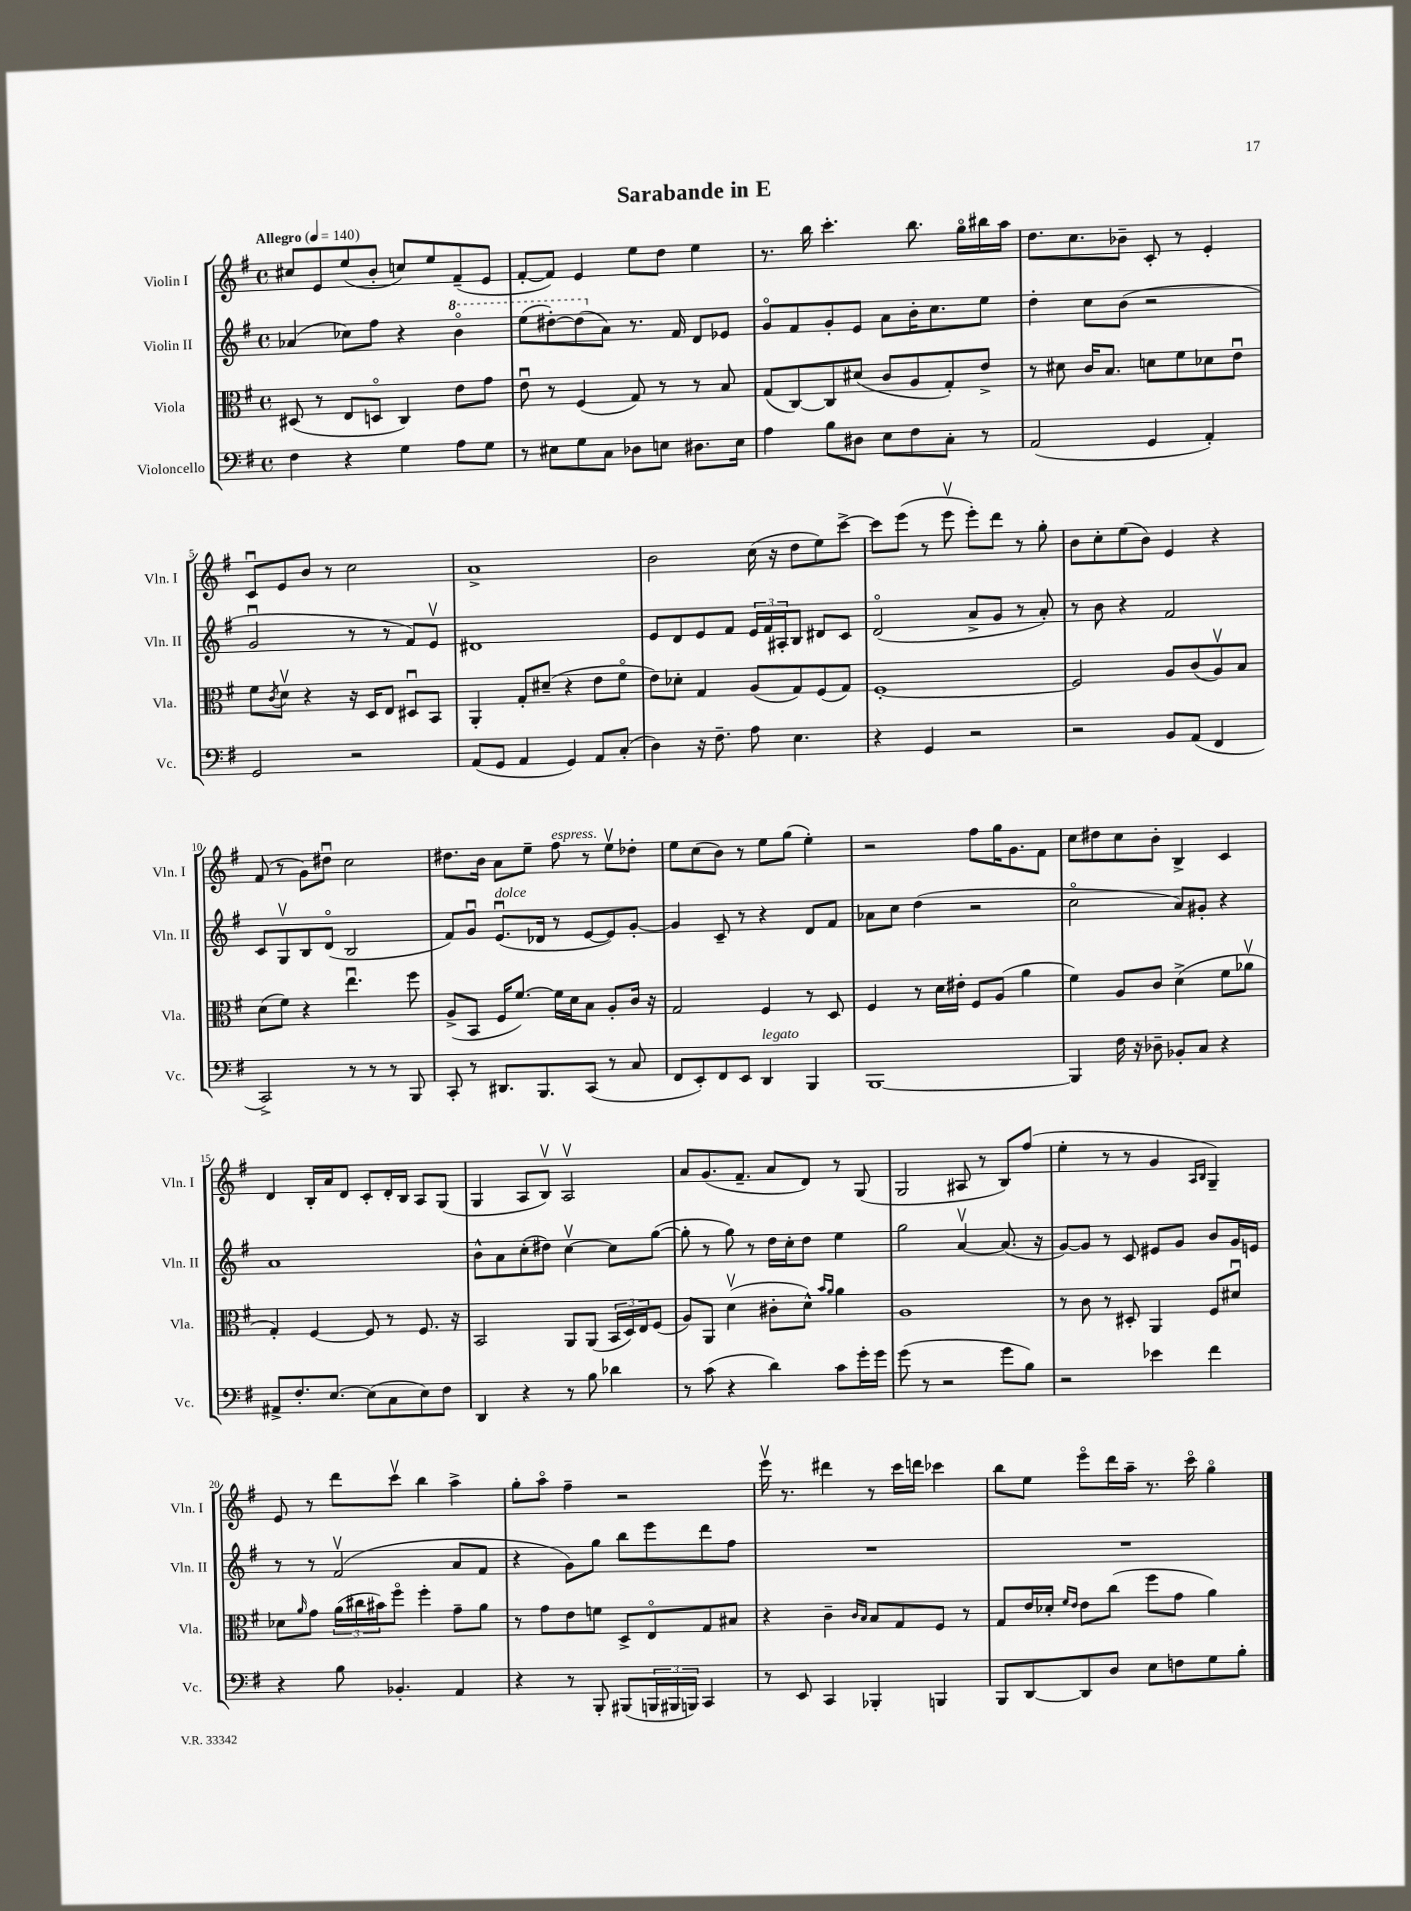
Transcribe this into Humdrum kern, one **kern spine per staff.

**kern	**kern	**kern	**kern
*part4	*part3	*part2	*part1
*staff4	*staff3	*staff2	*staff1
*I"Violoncello	*I"Viola	*I"Violin II	*I"Violin I
*I'Vc.	*I'Vla.	*I'Vln. II	*I'Vln. I
*clefF4	*clefC3	*clefG2	*clefG2
*k[f#]	*k[f#]	*k[f#]	*k[f#]
*M4/4	*M4/4	*M4/4	*M4/4
*met(c)	*met(c)	*met(c)	*met(c)
*MM140	*MM140	*MM140	*MM140
=1	=1	=1	=1
!	!	!	!LO:TX:a:B:t=Allegro
4F#\	(8D#X/	(4a-X/	8cc#X/L
.	8r	.	8e/
4r	8E/L	8cc-X\L)	(8ee/
.	8Dn/J	8ff#\J	8b'/J
4G\	4C/)	4r	8ccn/L)
.	.	.	8ee/
*	*	*8va	*
8A\L	8e\L	4bb\	(8f#~/
8G\J	8g\J	.	8e/J
=2	=2	=2	=2
8r	8eu\	(8eee\L	[8f#'/L
8E#X\L	8r	[8ddd#X'\)	8f#/J])
8G\	(4F#/	(8ddd#\]	4e/
*	*	*X8va	*
8C\J	.	8a\J)	.
8D-X\L	8G/)	8.r	8ee\L
8En\J	8r	.	8dd\J
.	.	16f#/	.
8.D#X\L	8r	8d/L	4ee\
.	8B/	8e-X/J	.
16E\Jk	.	.	.
=3	=3	=3	=3
4A\	(8G/L	8g/L	8.r
.	[8C/)	8f#/	.
.	.	.	16bb\
8B\L	8C/]	8g'/	4.ccc'\
8D#X\J	(8d#X/J	8e/J	.
8E\L	8c/L	8a\L	.
8F#\	8A/	16b'\K	8.bb\
.	.	8.cc\	.
8C'\J	8G'/)	.	.
.	.	.	16gg\LL
8r	8e^/J	8ee\J	16bb#X\
.	.	.	16aa\JJ
=4	=4	=4	=4
(2AA/	8r	4dd'\	8.dd\L
.	8d#X\	.	.
.	.	.	8.cc\
.	16c/KL	8cc\L	.
.	8.B/J	.	.
.	.	(8b\J	8b-X~\J
4GG/	8dn\L	2r	8c'/
.	8f#\	.	8r
4AA'/)	8d-X\	.	4e'/
.	8eu\J	.	.
!!LO:LB:g=z
=5	=5	=5	=5
2GG/	8f#\L	2gu/	8cu/L
.	8qc/	.	.
.	8dv\J	.	8e/
.	4r	.	8b/J
.	.	.	8r
2r	16r	8r	2cc\
.	16D/KL	.	.
.	8E/J	8r	.
.	8D#Xu/L	8f#/L)	.
.	8BB/J	8ev/J	.
=6	=6	=6	=6
(8AA/L	4AA'/	1d#X	1a^
8GG/J	.	.	.
4AA/	8G'/L	.	.
.	(8d#X~/J	.	.
4GG/)	4r	.	.
8AA/L	8e\L	.	.
(8C'/J	8f#\J	.	.
=7	=7	=7	=7
4D\)	8e\L)	8e/L	2b\
.	8d-X'\J	8d/	.
16r	4G/	8e/	.
8.F#~\	.	.	.
.	.	8f#/J	.
8A\	(8A/L	24e/LL	(16cc\
.	.	24f#/	.
.	.	.	16r
.	.	24A#X'/J	.
4.E\	8G/)	8B/J	8dd\L
.	(8F#/	8d#X/L	8ee\)
.	8G/J)	8c/J	[8ccc^\J
=8	=8	=8	=8
4r	[1F#'	(2d/	8ccc\L]
.	.	.	(8eee\J
4GG/	.	.	8r
.	.	.	8eeev\
2r	.	8a^/L	8eee'\L)
.	.	8g/J	8ddd\J
.	.	8r	8r
.	.	8a'/)	8gg'\
=9	=9	=9	=9
2r	2F#/]	8r	8b\L
.	.	8b\	8cc'\
.	.	4r	(8ee\
.	.	.	8b\J)
8BB/L	8A/L	2f#/	4e/
(8AA/J	(8c/	.	.
4FF#/	8Av/)	.	4r
.	8B/J	.	.
!!LO:LB:g=z
=10	=10	=10	=10
2CC^/)	(8d\L	8c/L	(8f#/
.	8f#\J)	8Gv/	8r
.	4r	8B/	8g\L)
.	.	(8d/J	8dd#Xu\J
8r	4.eeu\	2B/	2cc\
8r	.	.	.
8r	.	.	.
8BBB/	8ff#\	.	.
=11	=11	=11	=11
8CC'/	(8A^/L	8f#/L)	8.dd#X\L
8r	8BB/J	8gu/J	.
.	.	.	16b\Jk
!	!	!LO:TX:a:i:t=dolce	!
8.DD#X/L	16F#/KL	(8.eu/L	8a\L
.	[8.f#/J)	.	.
.	.	.	8ee~\J
8.BBB/	.	16d-X/Jk	.
!	!	!	!LO:TX:a:i:t=espress.
.	16f#\LL]	8r	8ff#\
.	16d\J	.	.
(8CC/J	8B\J	[8e/L	8r
8r	8A'/L	8e/])	8eev\L
8C/	16c/Jk	[8g'/J	8dd-X'\J
.	16r	.	.
=12	=12	=12	=12
8FF#/L	2G/	4g/]	8ee\L
8EE'/)	.	.	(8cc\
8FF#/	.	8c~/	8b\J)
8EE/J	.	8r	8r
!LO:TX:a:i:t=legato	!	!	!
4DD/	4F#/	4r	8ee\L
.	.	.	(8gg\J
4BBB/	8r	8d/L	4ee'\)
.	8D/	8f#/J	.
=13	=13	=13	=13
[1BBB	4F#/	8a-X\L	2r
.	.	8cc\J	.
.	8r	(4dd\	.
.	16d\LL	.	.
.	16e#X'\JJ	.	.
.	8F#/L	2r	8ff#\L
.	(8A/J	.	16gg\K
.	.	.	8.g\
.	4a\	.	.
.	.	.	8f#\J
=14	=14	=14	=14
4BBB/]	4f#\)	2cc\	8cc\L
.	.	.	8dd#X\
16F#\	8A/L	.	8cc\
16r	.	.	.
8D-X~\	8c/J	.	8b'\J
8BB-X'/L	(4d^\	8a/L)	4B^/
8C/J	.	8g#X'/J	.
4r	8f#\L	4r	4c/
.	8a-Xv\J	.	.
!!LO:LB:g=z
=15	=15	=15	=15
8AA#X^/L	4G'/)	1a	4d/
8.F#'/	.	.	.
.	[4F#/	.	16B'/LL
[8.E/J	.	.	16a/J
.	.	.	8d/J
(8E\L]	8F#/]	.	8c'/L
8C\	8r	.	16d'/L
.	.	.	16B/JJ
8E\)	8.F#/	.	8A/L
8F#\J	.	.	(8G/J
.	16r	.	.
=16	=16	=16	=16
4DD/	2BB/	8b^^\L	4G/
.	.	8a\	.
4r	.	(8cc'\	8A/L
.	.	8dd#X\J)	8Bv/J)
8r	8AA/L	[4ccv\	2Av/
8B\	(8AA/J	.	.
4d-X\	24BB/LL	8cc\L]	.
.	24D/)	.	.
.	24E/J	.	.
.	(8F#/J	([8gg\J	.
=17	=17	=17	=17
8r	8A/L)	8gg'\]	8a/L
(8c\	8AA/J	8r	(8.g/
4r	(4dv\	8gg\)	.
.	.	.	8.f#~/J
.	.	8r	.
4d\)	8c#X'\L	16dd\LL	8a/L
.	.	16cc'\J	.
.	8d^^\J)	8dd\J	8d/J)
.	16qqb/LL	.	.
.	16qqa/JJ	.	.
8c\L	4a\	4ee\	8r
16g'\L	.	.	(8G/
16g\JJ	.	.	.
=18	=18	=18	=18
(8g\	1A	2gg\	2G/
8r	.	.	.
2r	.	.	.
.	.	[4av/	8A#X/
.	.	.	8r
8g\L	.	(8.a/]	8B/L)
8B\J)	.	.	(8ff#/J
.	.	16r	.
=19	=19	=19	=19
2r	8r	[8g/L)	4ee'\
.	8c\	8g/J]	.
.	8r	8r	8r
.	8D#X'/	8c/	8r
4e-X\	4AA/	8e#X/L	4g/
.	.	8g/J	.
.	.	.	16qqA/LL
.	.	.	16qqB/JJ
4f#\	8F#/L	8b/L	4G~/)
.	8d#Xu/J	16g/L	.
.	.	16en/JJ	.
!!LO:LB:g=z
=20	=20	=20	=20
4r	8d-X\L	8r	8e/
.	16qqa/	.	.
.	8g\J	8r	8r
8B\	(24a\LL	(2f#v/	8ddd\L
.	24cc#X\	.	.
.	24b#X\J)	.	.
4.BB-X'/	8ff#\J	.	8cccv\J
.	4ff#'\	.	4bb\
4AA/	8g~\L	8a/L	4aa^\
.	8a\J	8f#/J	.
=21	=21	=21	=21
4r	8r	4r	8gg'\L
.	8g\L	.	8aa\J
8r	8e\	8g\L)	4ff#~\
8BBB'/	8fn\J	8gg\J	.
(8BBB#X/L	8D^/L	8bb\L	2r
24BBBn/L	8E/	8eee\	.
24BBB#X/	.	.	.
24BBBn/JJ)	.	.	.
4CC/	8G/	8ddd\	.
.	8B#X/J	8ff#\J	.
=22	=22	=22	=22
8r	4r	1r	16eeev\
.	.	.	8.r
8EE/	.	.	.
4CC/	4c~\	.	4ddd#X\
.	16qqc/LL	.	.
.	16qqB/JJ	.	.
4BBB-X'/	8B/L	.	8r
.	8G/	.	16ccc\LL
.	.	.	16dddn\JJ
4BBBn/	8F#/J	.	4ccc-X\
.	8r	.	.
=23	=23	=23	=23
8BBB/L	8G/L	1r	8bb\L
[8DD/	16e/L	.	8ee\J
.	16d-X'/JJ	.	.
.	16qqf#/LL	.	.
.	16qqe/JJ	.	.
8DD/]	8e\L	.	8eee\L
8D/J	(8cc\J	.	16ddd\L
.	.	.	16aa~\JJ
8E\L	8ff#\L	.	8.r
8Fn\	8g\J	.	.
.	.	.	16ccc\
8G\	4a\)	.	4gg\
8B'\J	.	.	.
==	==	==	==
*-	*-	*-	*-
